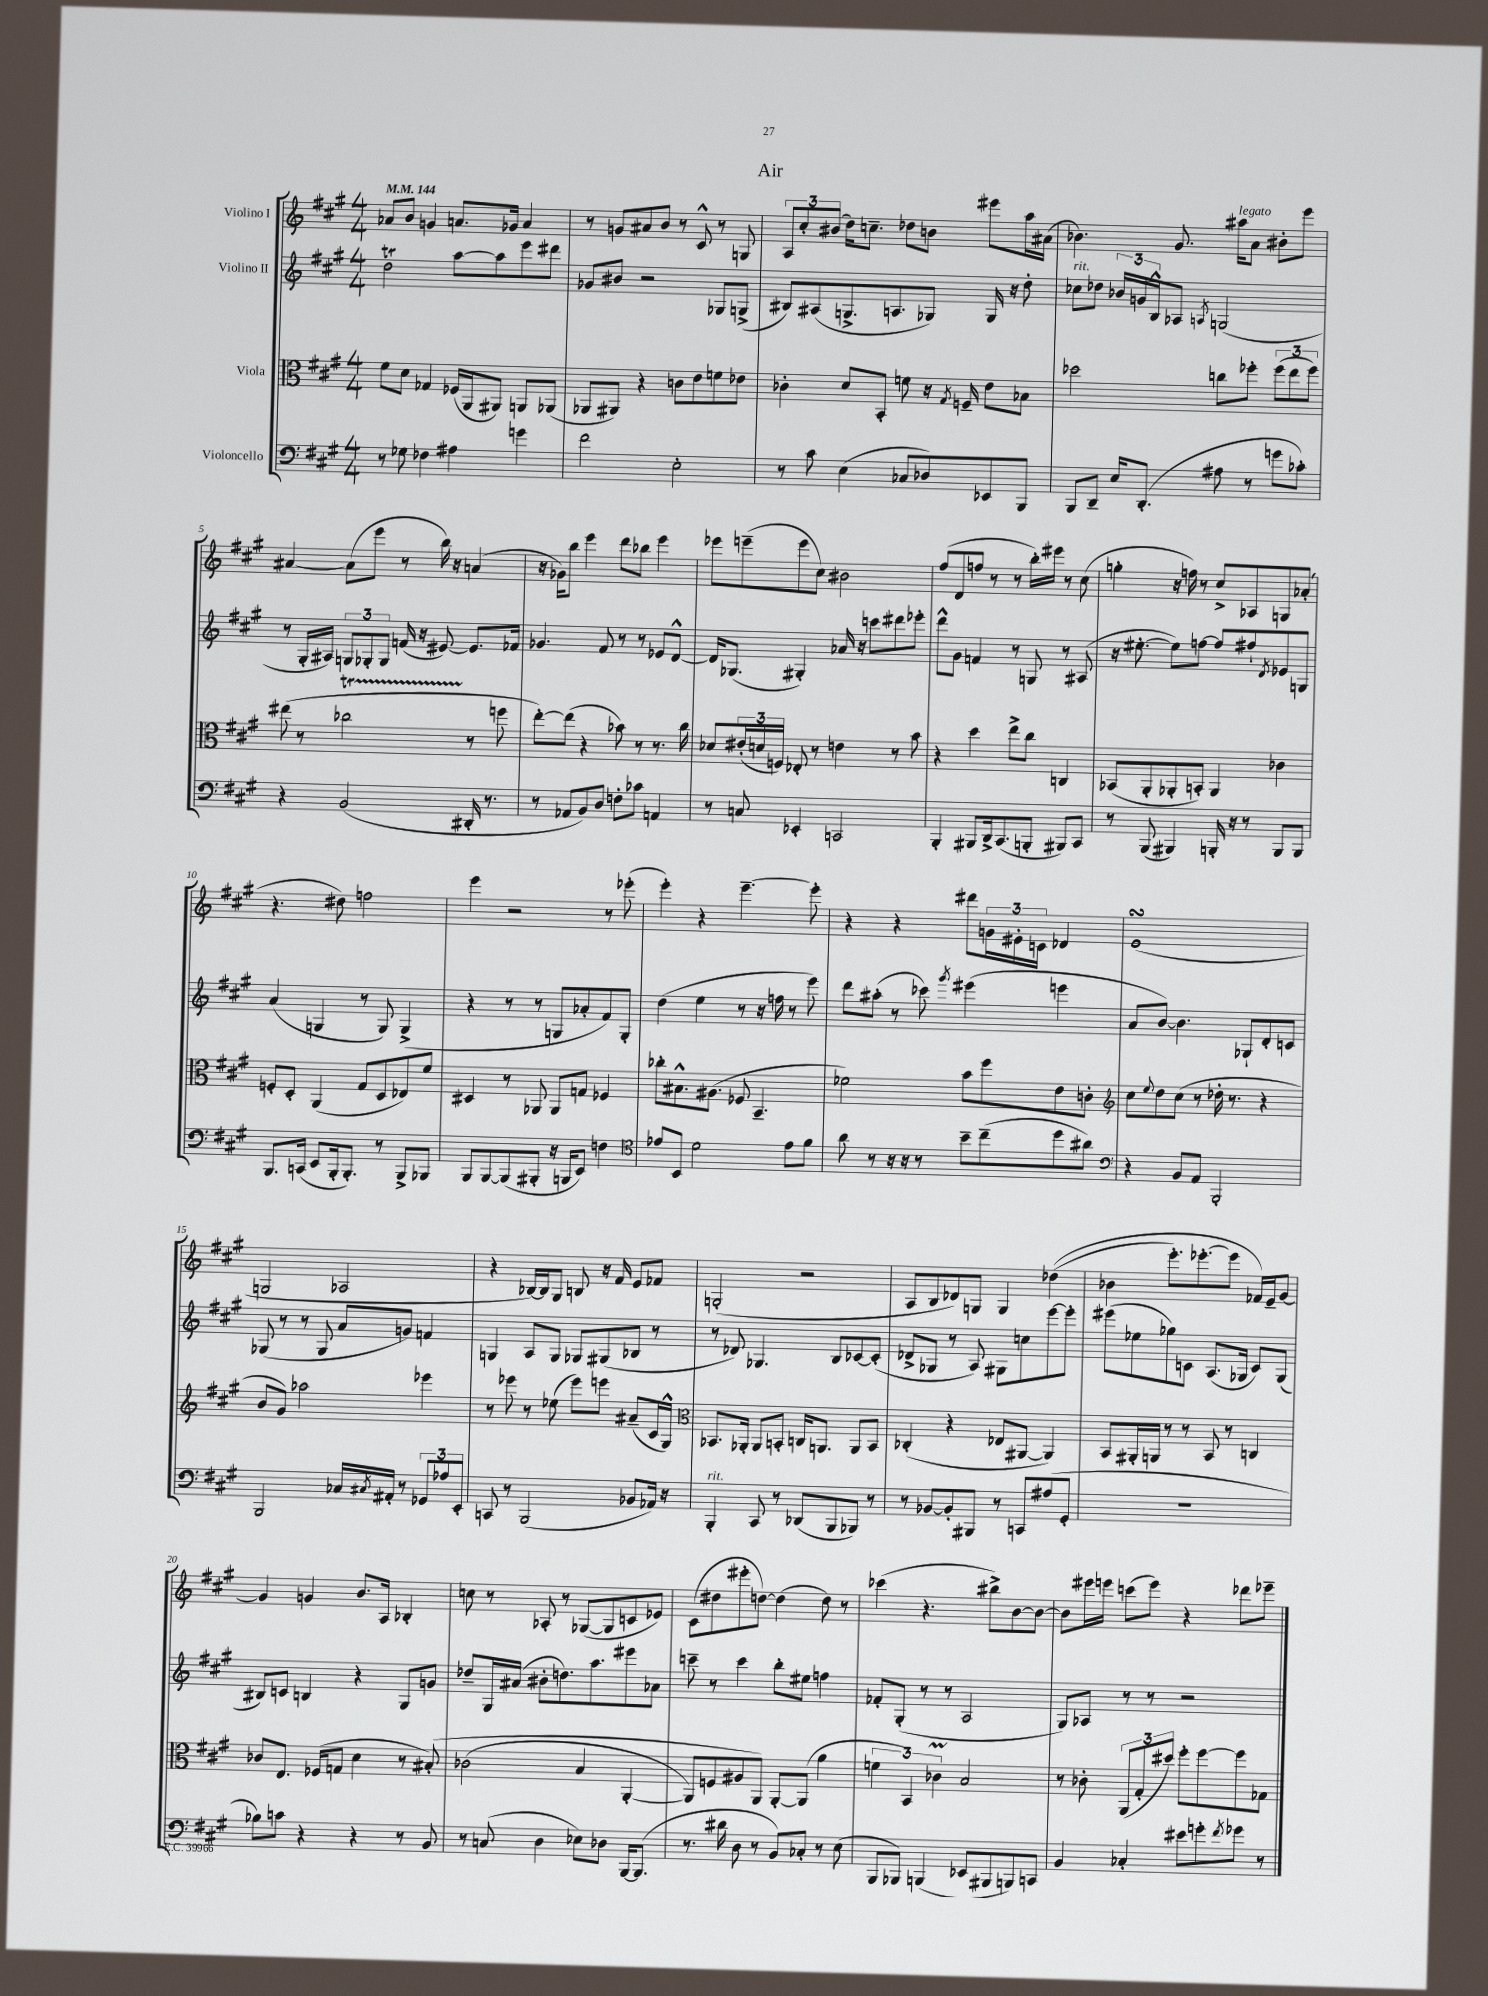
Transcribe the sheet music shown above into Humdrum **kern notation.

**kern	**kern	**kern	**kern
*staff4	*staff3	*staff2	*staff1
*clefF4	*clefC3	*clefG2	*clefG2
*k[f#c#g#]	*k[f#c#g#]	*k[f#c#g#]	*k[f#c#g#]
*M4/4	*M4/4	*M4/4	*M4/4
*MM144	*MM144	*MM144	*MM144
8r	8f#	2dd	8a-
8G-	8d	.	8b
4F-	4G-	.	4g
4A#	(16F-	[8aa	8.a
.	16AA	.	.
.	8AA#)	8aa]	.
.	.	.	16g-
4g	8AA	8eee	4a
.	(8AA-	8ddd#	.
=	=	=	=
2f#	8AA-	8g-	8r
.	8AA#)	8b#	8g
.	4r	2r	8a#
.	.	.	8b
2E'	8c	.	8r
.	8e	.	8c#^^
.	8f	8G-	8r
.	8e-	(8G^	8G
=	=	=	=
8r	4c-'	8B#)	12A
.	.	.	12cc#'
8c#	.	(8A#	.
.	.	.	(12b#
(4E	8d	8.G^	16dd)
.	.	.	8.cc~
.	8BB'	.	.
.	.	8.A	.
8C-	8f	.	8dd-
8D-)	16r	8G-)	8b
.	8qG#	.	.
.	16F~	.	.
8EE-	8e	16G-	8eee#
.	.	16r	.
8BBB	8B-	8dd'	16aa
.	.	.	(16a#
=	=	=	=
8BBB	2dd-	8cc-	4.b-)
8DD~	.	8dd-	.
16E	.	24b-	.
.	.	24g	.
(8.DD'	.	.	.
.	.	24B^^	.
.	.	8A-	8.g#
.	.	8qA	.
8A#	8cc	(2G	.
.	.	.	16aa#
8r	8ff-'	.	8a
8g	(12ff-	.	8b#'
.	12ee	.	.
8c-')	.	.	8eee
.	12ff-)	.	.
=	=	=	=
4r	(8ee#	8r	[4a#
.	8r	16G#'	.
.	.	16A#)	.
(2BB	2cc-	12G	(8a#]
.	.	12G-'	.
.	.	.	8eee
.	.	12G-	.
.	.	(16f	8r
.	.	16r	.
.	.	[8e#)	16bb)
.	.	.	16r
16DD#'	8r	8.e#]	(4a
8.r	.	.	.
.	8ff	.	.
.	.	16f-	.
=	=	=	=
8r	[8ee')	4.g-	16r
.	.	.	16g-)
8AA-	(8ee]	.	8bb
8BB)	4r	.	4eee
8D	.	8f#	.
8F'	8b-)	8r	8ddd
8c-	8r	8r	8bb-
4AA	8.r	8e-	4eee
.	.	[8d^^	.
.	16cc#	.	.
=	=	=	=
8r	8d-	16d]	8eee-
.	.	(8.G-	.
8C	(24e#'	.	(8eee~
.	24d	.	.
.	24F)	.	.
4EE-'	8E-'	4G#')	8eee
.	8r	.	8cc#)
2CC	4e	16a-	2b#
.	.	16r	.
.	.	8ccc	.
.	8r	8ddd#	.
.	8b	8eee-'	.
=	=	=	=
4BBB'	4r	8ddd^^	(8ff#
.	.	8g#	8d
8BBB#	4dd	4f	8ff
16DD^	.	.	8r
(8.CC#	.	.	.
.	8ee^	8r	8r
8BBB'	8cc#	8G	16bb')
.	.	.	16eee#
8BBB#)	4C	8r	8r
8CC#	.	(8A#	(8cc#
=	=	=	=
8r	(8BB-	16r	4gg'
.	.	[8.ee#'	.
(8BBB	8AA'	.	.
4BBB#)	8AA-'	8ee#])	16r
.	.	.	16ff)
.	8BB')	[8ff	8r
16BBB'	4AA-	8ff]	8cc#^
16r	.	.	.
8r	.	8ff#`	8A-
.	.	8qd	.
8BBB	4c-	8e-	8G
8BBB	.	8G	(8a-'
=	=	=	=
8.BBB	8F'	(4a	4.r
.	8D'	.	.
(16CC	.	.	.
8EE	(4AA	4G	.
16BBB'	.	.	8dd#)
8.BBB')	.	.	.
.	8G#	8r	2ff
8r	8D	8G)	.
8BBB^	8E-)	(4G^	.
8BBB-	8f#	.	.
=	=	=	=
8BBB	4D#	4r	4eee
[8BBB	.	.	.
(8BBB]	8r	8r	2r
8BBB#'	8AA-	8r	.
16r	8AA-	8G	.
16BBB	.	.	.
8EE)	8G	8a-'	.
4F	4F-	8f#)	8r
.	.	8G'	(8eee-'
=	=	=	=
*clefC4	*	*	*
8e-	8cc-'	(4dd	4eee')
8BB	8.B#^^	.	.
2d	.	4ee	4r
.	(8.A#	.	.
.	8F-	8r	[4.eee~
.	4.BB~	16r	.
.	.	16ff	.
8e-	.	8r	.
8f#	.	8eee)	8eee']
=	=	=	=
8a	2f-)	8ddd	4r
8r	.	(8aa#'	.
16r	.	8r	4r
16r	.	.	.
8r	.	8ccc-)	.
.	.	8qggg#	.
8b~	8b	(4eee#	8ddd#
(8cc#~	8ff#	.	24g
.	.	.	24e#'
.	.	.	24c
8dd	8e	4eee	4d-
8a#)	8c'	.	.
=	=	=	=
*clefF4	*clefG2	*	*
4r	8cc#	8a	(1e
.	8qqee	.	.
.	8dd	[8b)	.
8BB	(8cc#	4.b]	.
8AA	8r	.	.
2BBB'	16dd-'	.	.
.	8.r	.	.
.	.	8G-`	.
.	4r	8d'	.
.	.	8c	.
=	=	=	=
2BBB	8b	(8G-	2G
.	8g#)	8r	.
.	2aa-	8r	.
.	.	8G-	.
16C-	.	8a	2A-
8qC#	.	.	.
16AA#'	.	.	.
8r	.	8g)	.
12GG-	4eee-	4f	.
12A-	.	.	.
12EE'	.	.	.
=	=	=	=
8CC	8r	4G	4r
8r	8eee-	.	.
(2BBB	8r	8A	[16B-)
.	.	.	16B-]
.	(8ee-	8G	8G#
.	8eee-)	8G-	8B
.	8eee	(8G#	16r
.	.	.	16f#
8BB-	(8a#~	8B-	8e
16AA-)	16c#	8r	8f-
16r	16G#^^)	.	.
=	=	=	=
*	*clefC3	*	*
4BBB'	8.BB-	8r	(2G'
.	.	8d-)	.
.	16AA-'	.	.
8CC#	8AA-	4.G-	.
8r	8BB'	.	.
(8DD-	16C	.	2r
.	8.AA	.	.
8BBB	.	8B	.
8BBB-)	8AA	[8c-	.
8r	8BB	(8c-']	.
=	=	=	=
8r	(4C-'	8d-^	8A
[8BB-	.	8G-	8B
8BB-']	4r	8r	8d-)
8BBB#	.	8A)	8G
8r	8E-	8G#	4G
8CC	[8AA#	8cc	.
(8A#	4AA#])	[8eee	&((4dd-
8GG#'	.	8eee']	.
=	=	=	=
1r	8BB	(8eee#	4b-
.	16AA#'	8ee-	.
.	16AA	.	.
.	8r	8gg-)	8.eee')
.	8r	8c	.
.	.	.	[8.eee-'
.	8BB	(8.A	.
.	8r	.	8eee-]
.	.	16G-	.
.	4C	8c)	16f-&)
.	.	.	16e~
.	.	(8G-	[8g#
=	=	=	=
8B-)	8c-	8B#)	4g#]
8c	8.E	8c	.
4r	.	4B	4g
.	(16F-	.	.
.	8G	.	.
4r	4d	4r	8.b
.	.	.	16A
8r	8r	8G#	4B-'
8BB	&(8B#')	8g	.
=	=	=	=
8r	(2c-	8dd-~	8cc
(8C	.	16G#	8r
.	.	(16a#	.
4D	.	8b#'	8A-'
.	.	8.dd)	8r
8E-)	4B	.	([8G-
.	.	8.aa	.
8D-	.	.	8G-]
[16BBB	[4AA'	8eee#	8c
(8.BBB]	.	.	.
.	.	8a-	8e-)
=	=	=	=
8.r	8AA])	8ccc~	(8c#
.	8F	8r	8dd#
16d#	.	.	.
8D	8A#	4ccc	8eee#'
8r	8AA&)	.	[8dd)
8BB)	[8AA'	8bb'	(4dd]
8C-'	(8AA]	8ee#	.
8r	4a	4ff	8dd)
(8E	.	.	8r
=	=	=	=
8BBB	6f	8f-'	(4ccc-
8BBB-)	.	(8G#'	.
.	6BB)	.	.
(4BBB	.	8r	4.r
.	6c-	.	.
.	.	8r	.
8EE-	2B	2A	.
8BBB#	.	.	8bb#^)
8BBB)	.	.	[8b
8CC	.	.	8b_
=	=	=	=
4BB	8r	8G#)	8b]
.	8c-'	8A-	16eee#
.	.	.	16eee
4C-'	(12AA	8r	(8ccc
.	12G#'	.	.
.	.	8r	8eee)
.	12dd#)	.	.
8e#	8ff#'	2r	4r
8g'	[8ff#	.	.
8qf#	.	.	.
8g-	8ff#]	.	8ddd-
8r	8G-	.	8eee-~
==	==	==	==
*-	*-	*-	*-
